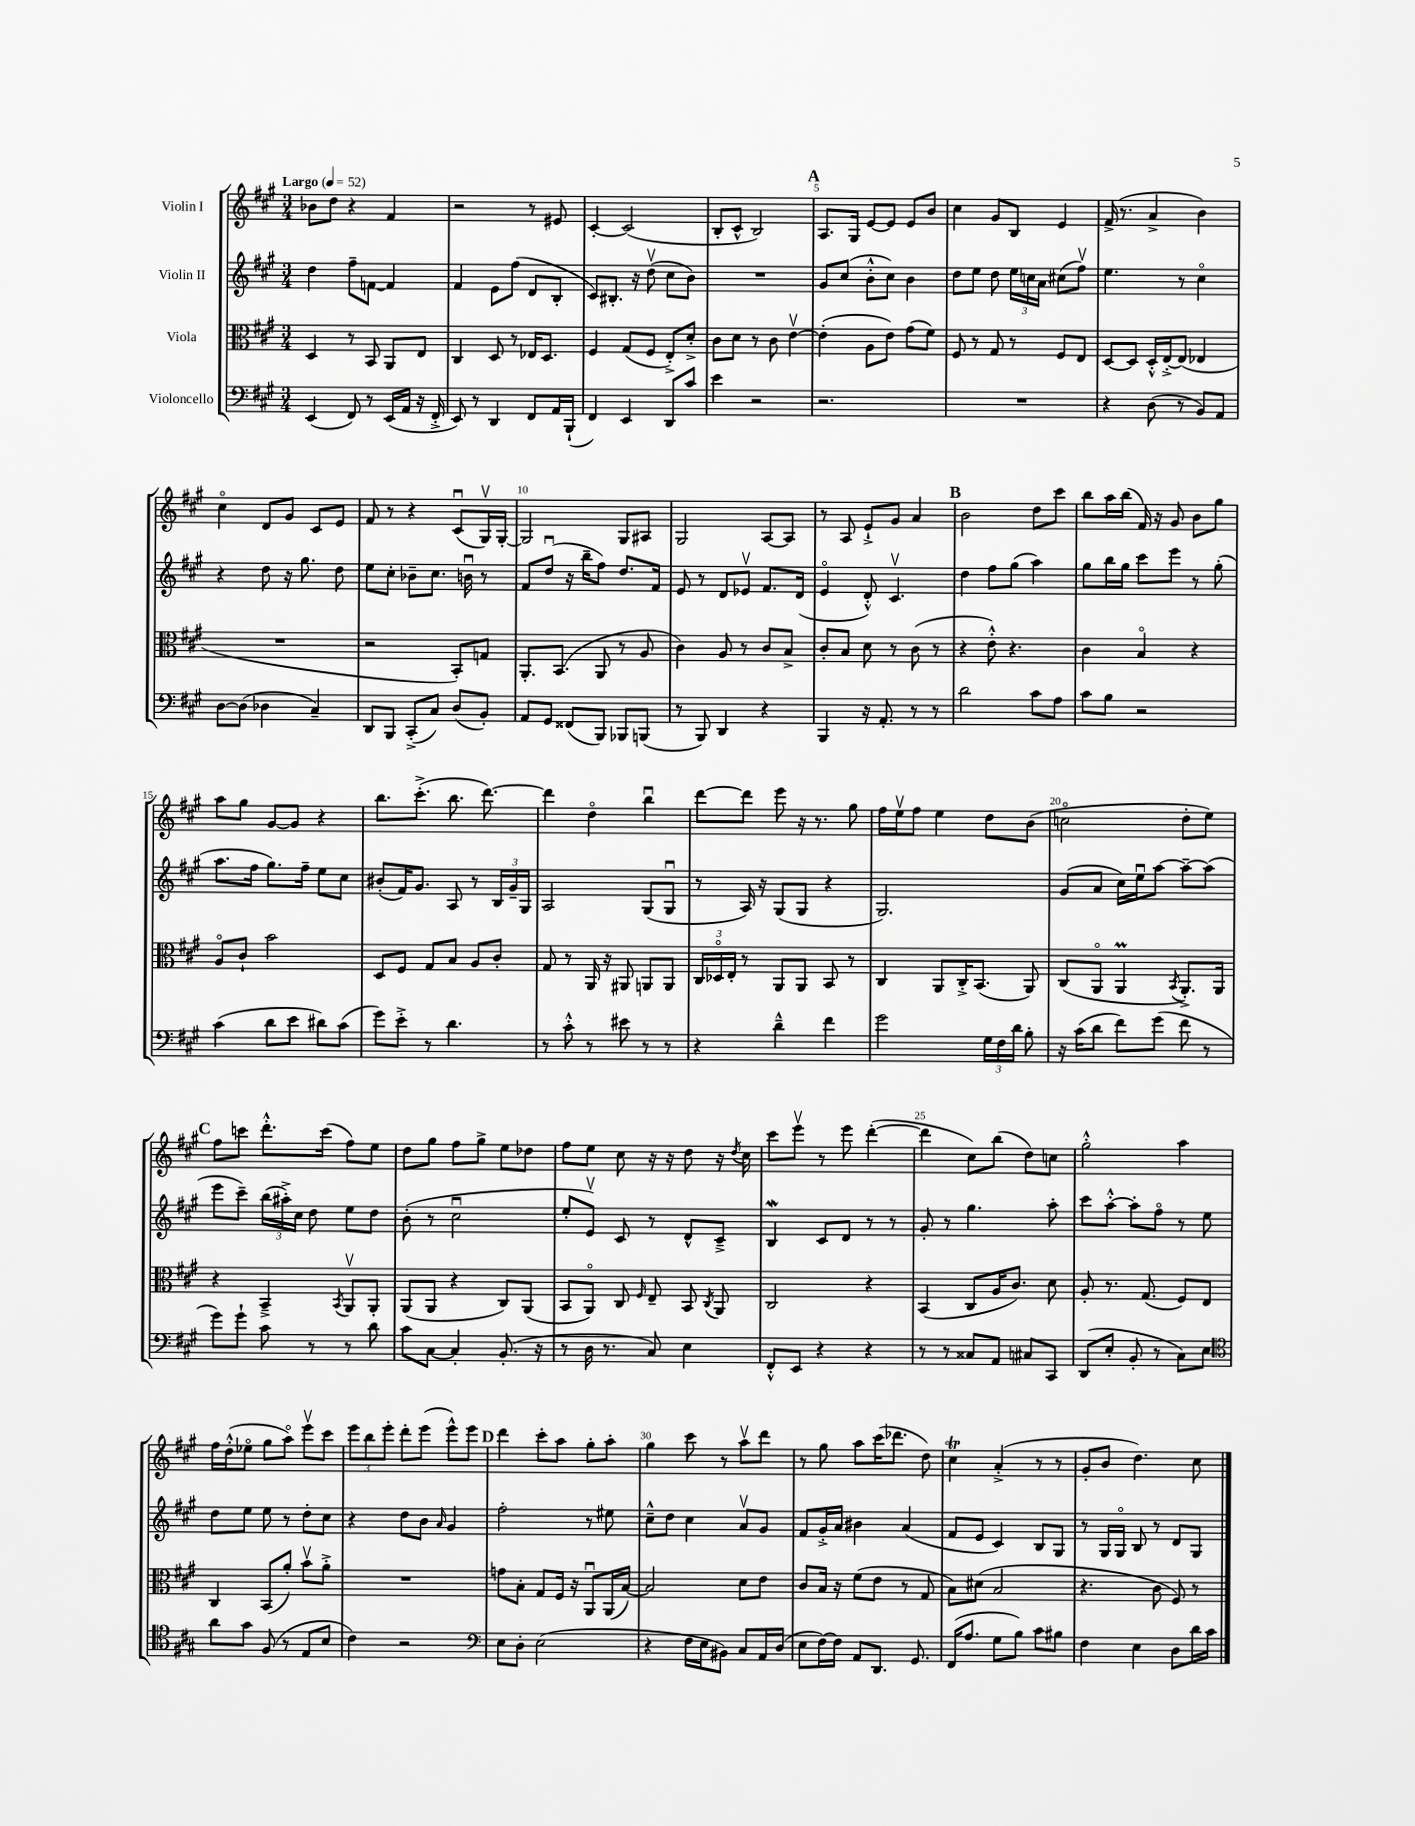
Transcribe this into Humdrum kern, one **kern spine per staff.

**kern	**kern	**kern	**kern
*staff4	*staff3	*staff2	*staff1
*clefF4	*clefC3	*clefG2	*clefG2
*k[f#c#g#]	*k[f#c#g#]	*k[f#c#g#]	*k[f#c#g#]
*M3/4	*M3/4	*M3/4	*M3/4
*MM52	*MM52	*MM52	*MM52
(4EE	4D	4dd	8b-
.	.	.	8dd
8FF#)	8r	8ff#~	4r
8r	8BB	[8f	.
(16EE	8AA	4f]	4f#
16AA	.	.	.
16r	8E	.	.
16FF#'^	.	.	.
=	=	=	=
8EE)	4C#	4f#	2r
8r	.	.	.
4DD	8D	8e	.
.	8r	(8ff#	.
8FF#	16E-	8d	8r
.	8.D	.	.
16AA	.	8B'	8e#
(16BBB`	.	.	.
=	=	=	=
4FF#)	4F#	8c#)	[4c#'
.	.	8.B#'	.
4EE	(8G#	.	(2c#]
.	.	16r	.
.	8F#	(8ddv	.
8DD	8E'^)	8cc#	.
8c#	8d'^	8b)	.
=	=	=	=
4e	8c#	2.r	8B'
.	8d	.	8c#^^
2r	8r	.	2B)
.	8c#	.	.
.	[4ev	.	.
=	=	=	=
2.r	(4e']	8g#	8.A
.	.	(8cc#	.
.	.	.	16G#
.	8A	8b'^^	[8e
.	8e)	8cc#)	8e]
.	(8g#	4b	8e
.	8f#)	.	8b
=	=	=	=
2.r	8F#	8dd	4cc#
.	8r	8ee	.
.	8G#	8dd	8g#
.	8r	24ee	8B
.	.	24cc	.
.	.	24a	.
.	8F#	(8cc#	4e
.	8E	8ff#v)	.
=	=	=	=
4r	[8D	4.ee	(16f#^
.	.	.	8.r
.	8D]	.	.
(8D	16D'^^	.	4a^
.	[16E'^	.	.
8r	(8E]	8r	.
8BB)	4E-	4cc#o	4b)
8AA	.	.	.
=	=	=	=
[8D	2.r	4r	4cc#o
(8D]	.	.	.
4D-	.	8dd	8d
.	.	16r	8g#
.	.	8.gg#	.
4C#~)	.	.	8c#
.	.	8dd	8e
=	=	=	=
8DD	2r	8ee	8f#
8BBB	.	8cc#'	8r
(8CC#'^	.	8b-~	4r
8C#)	.	8.cc#	.
(8D	8BB')	.	(8c#u
.	.	16bu	.
8BB')	8G	8r	16G#v)
.	.	.	[16G#'
=	=	=	=
8AA	8.AA'	8f#	2G#]
8GG#	.	(8ddu	.
.	(8.BB	.	.
(8FF##	.	16r	.
.	.	16bb~	.
8BBB)	8AA	8ff#)	.
8BBB-	8r	8.dd	8G#
(8BBB	8A	.	8A#
.	.	16f#	.
=	=	=	=
8r	4c#)	8e	2G#
8BBB)	.	8r	.
4DD	8A	8d	.
.	8r	8e-v	.
4r	8c#	8.f#	[8A
.	8B^	.	8A]
.	.	(16d	.
=	=	=	=
4BBB	8c#'	4eo	8r
.	8B	.	8A
16r	8d	8d'^^)	8e`^
8.AA'	.	.	.
.	8r	4.c#v	8g#
8r	(8c#	.	4a
8r	8r	.	.
=	=	=	=
2d	4r	4dd	2b
.	8e'^^)	8ff#	.
.	4.r	(8gg#	.
8c#	.	4aa)	8dd
8A	.	.	8ccc#
=	=	=	=
8c#	4c#	8gg#	8bb
8B	.	16bb	16aa
.	.	16gg#	(16bb
2r	4Bo	8ccc#	16f#)
.	.	.	16r
.	.	8eee	8g#
.	4r	8r	8b
.	.	(8gg#'	8gg#
=	=	=	=
(4c#	8Ao	8.aa	8aa
.	8c#`	.	8gg#
.	.	16ff#	.
8d	2b	8.gg#)	[8g#
8e	.	.	8g#]
.	.	16ff#~	.
8d#)	.	8ee	4r
(8c#	.	8cc#	.
=	=	=	=
8g#)	8D	(8b#'	8.bb
8e'^	8F#	16f#)	.
.	.	8.g#	(8.ccc#'^
8r	8G#	.	.
4.d	8B	8A	8.bb
.	8A	8r	.
.	.	.	[8.ddd)
.	8c#'	24B	.
.	.	24g#~	.
.	.	24G#	.
=	=	=	=
8r	8G#	2A	4ddd]
8c#'^^	8r	.	.
8r	16AA	.	4ddo
.	16r	.	.
8e#	8AA#	.	.
8r	8AA	(8G#	4bbu
8r	8AA	8G#u	.
=	=	=	=
4r	24C#	8r	[8ddd
.	24D-o	.	.
.	24E'	.	.
.	8r	16A)	8ddd]
.	.	16r	.
4d~^^	8AA	(8G#	8eee
.	8AA	8G#	16r
.	.	.	8.r
4f#	8BB	4r	.
.	8r	.	8gg#
=	=	=	=
2g#	4C#	2.G#)	16ff#
.	.	.	16eev
.	.	.	8ff#
.	8AA	.	4ee
.	16C#'^	.	.
.	(8.BB	.	.
24G#	.	.	8dd
24F#	.	.	.
24d	.	.	.
8B'	8AA)	.	(8b
=	=	=	=
16r	(8C#	(8g#	2cco
(16c#	.	.	.
8d	8AAo	8a	.
8f#)	4AA	16cc#)	.
.	.	16eeu	.
(8g#	.	[8aa	.
.	8qBB	.	.
8f#	8.AA'^)	8aa~_	8dd'
8r	.	(8aa]	8ee)
.	16AA	.	.
=	=	=	=
8g#)	4r	8eee	8ff#
8g#`	.	8ccc#~)	8ccc
8c#	4BB~^	(24bb	8.ddd'^^
.	.	24aa#'^)	.
.	.	24cc#	.
8r	.	8dd	.
.	.	.	(16ccc
.	8qBB	.	.
8r	8AAv	8ee	8ff#)
8d	8AA'	8dd	8ee
=	=	=	=
8c#	(8AA	(8b'	8dd
[8C#	8AA	8r	8gg#
4C#']	4r	2cc#u	8ff#
.	.	.	8gg#^
(8.BB'	8C#)	.	8ee
.	(8AA	.	8dd-
16r	.	.	.
=	=	=	=
8r	8BB	8ee'	8ff#
16D	8AAo)	8ev)	8ee
8.r	.	.	.
.	8C#	8c#	8cc#
.	16qqF#	.	.
8C#)	8E~	8r	16r
.	.	.	16r
4E	8BB	8d^^	8dd
.	8qC#	.	.
.	8AA	8c#~^	16r
.	.	.	8qdd
.	.	.	16cc#
=	=	=	=
8FF#'^^	2C#	4B	8ccc#
8EE	.	.	8eeev
4r	.	8c#	8r
.	.	8d	8eee
4r	4r	8r	([4ddd'
.	.	8r	.
=	=	=	=
8r	(4BB	8g#'	4ddd]
8r	.	8r	.
8C##	8C#	4.gg#	8cc#)
8AA	16A	.	(8bb
.	8.c#)	.	.
8C#	.	.	8dd)
8CC#	8d	8aa'	8cc
=	=	=	=
(8DD	8A'	8ccc#	2gg#'^^
8E'	8.r	[8aa'^^	.
8BB'	.	8aa']	.
.	(8.G#	.	.
8r	.	8ff#o	.
8C#)	8F#)	8r	4aa
8E	8E	8ee	.
=	=	=	=
*clefC4	*	*	*
8a	4C#	8dd	16ff#
.	.	.	(16dd'^^
8g#	.	8ee	8ee-o
(8F#	(8BB	8ee	8gg#
8r	8a')	8r	8aao)
8E	8bv	8dd'	8eeev
8B	8a'^	8cc#	8ccc#
=	=	=	=
4c#)	2.r	4r	12eee
.	.	.	12bb
.	.	.	12eee'
2r	.	8dd	8ddd'
.	.	8b	(8eee
.	.	16qqa	.
.	.	4g#	8eee^^)
.	.	.	8eee
=	=	=	=
*clefF4	*	*	*
8E	8g	2ff#'	4ddd
8D'	8B'	.	.
(2E	8G#	.	8ccc#'
.	16F#	.	8aa
.	16r	.	.
.	8AAu	8r	8gg#'
.	(16AA	8ee#	8aa'
.	[16B)	.	.
=	=	=	=
4r	2B]	8cc#~^^	4gg#
.	.	8dd	.
16F#	.	4cc#	8ccc#
16E	.	.	.
8BB#)	.	.	8r
8C#	8d	8av	8aav
16AA	8e	8g#	8ddd
(16D	.	.	.
=	=	=	=
8E	8c#	8f#	8r
[16F#)	16B	16g#'^	8gg#
16F#]	16r	16a	.
8AA	(8f#	4b#	8aa
8.DD	8e	.	(16ccc#
.	.	.	8.ddd-
.	8r	(4a	.
8.GG#	.	.	.
.	8G#	.	8dd)
=	=	=	=
(16FF#	8B)	8f#	4cc#
8.A	.	.	.
.	(8d#	8e	.
8G#	2B	4c#)	(4a'^
8B)	.	.	.
8c#	.	8B	8r
8B#	.	8G#	8r
=	=	=	=
4F#	4.r	8r	8g#'
.	.	16G#	8b
.	.	16G#o	.
4E	.	8B	4.dd)
.	8c#	8r	.
8D	8F#)	8d	.
16d	8r	8G#	8cc#
16c#	.	.	.
==	==	==	==
*-	*-	*-	*-
